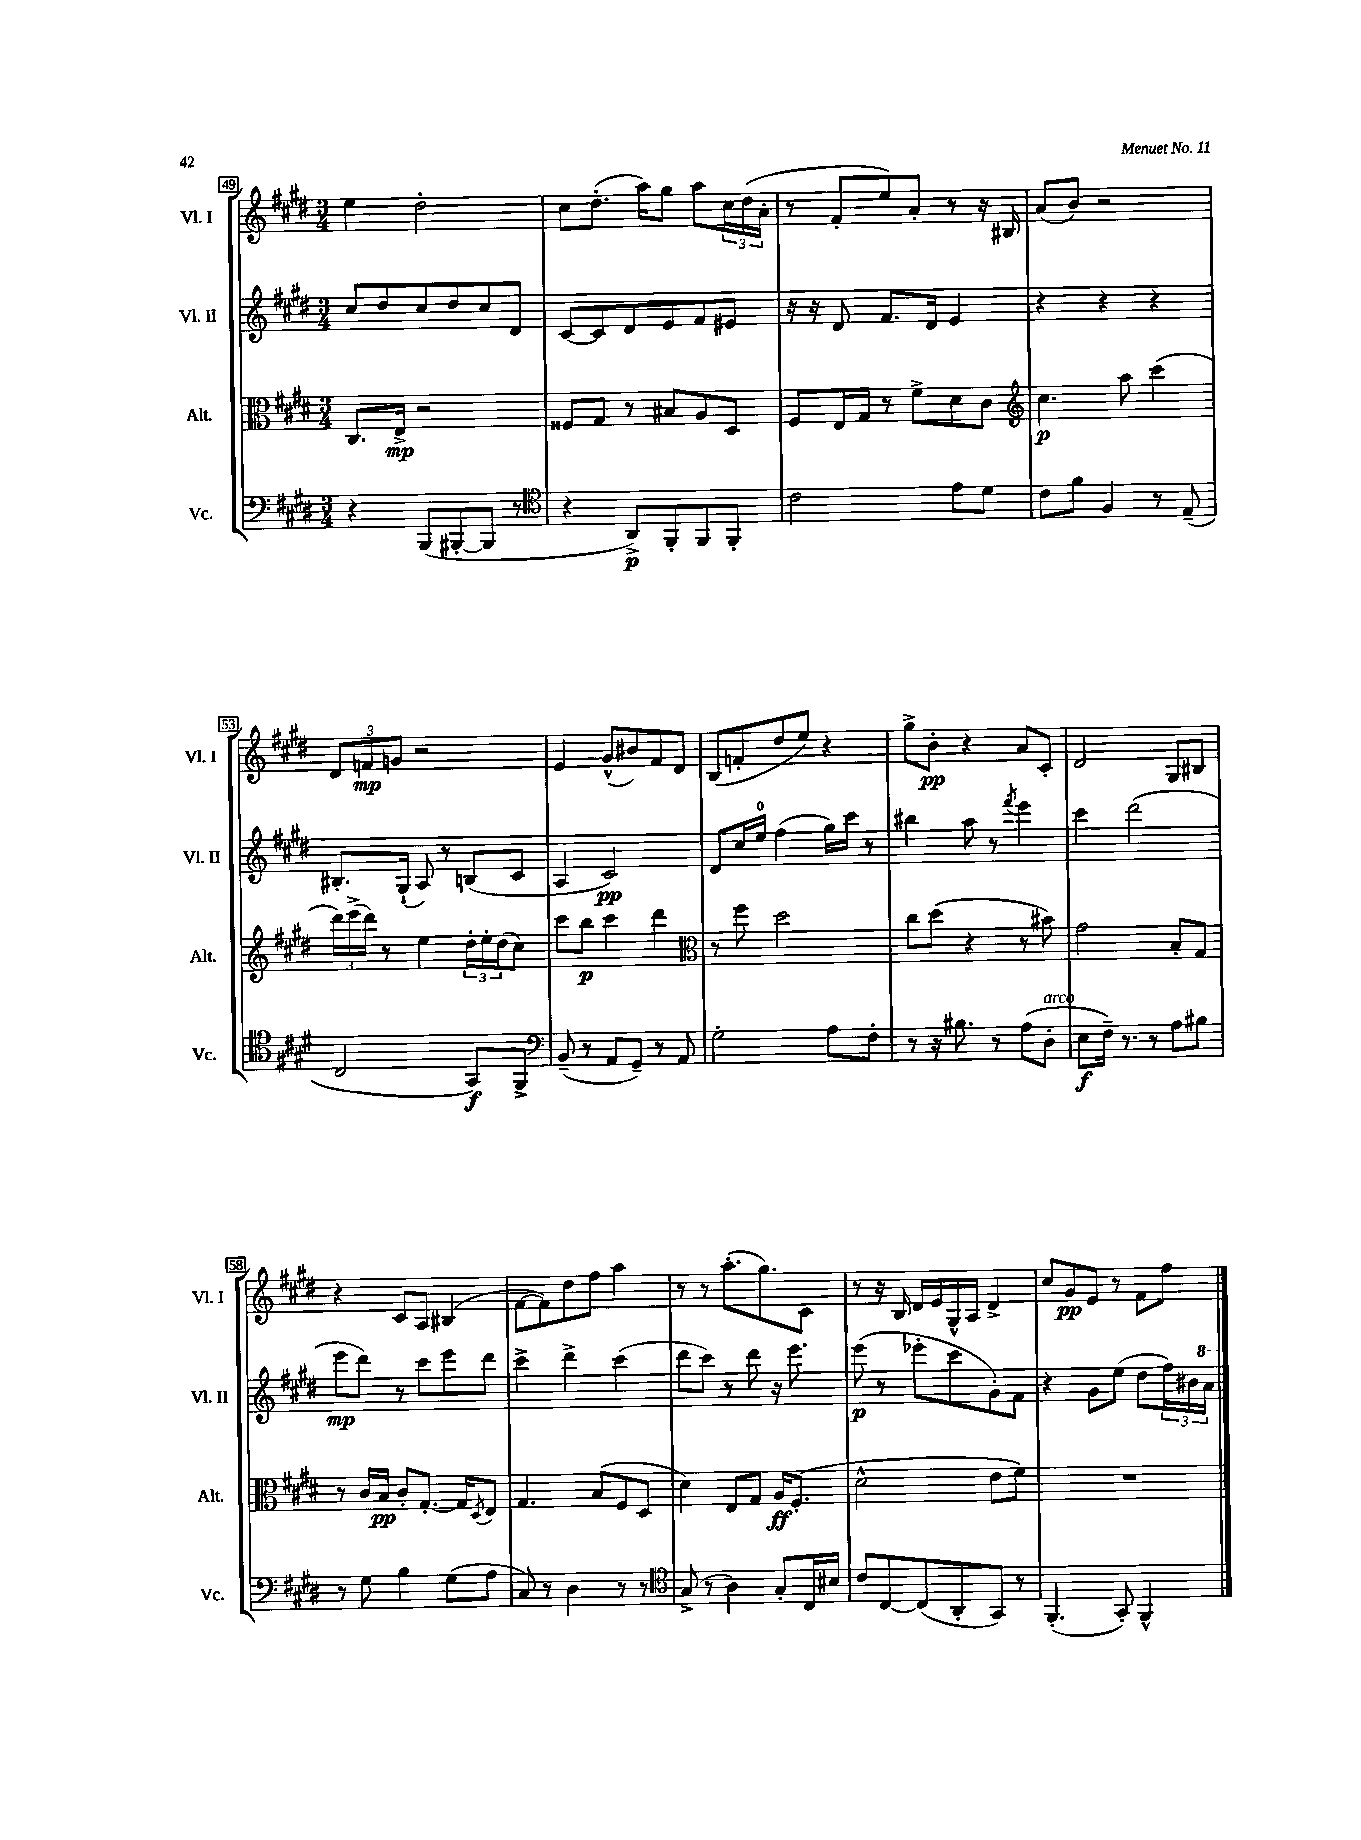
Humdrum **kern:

**kern	**kern	**kern	**kern
*staff4	*staff3	*staff2	*staff1
*clefF4	*clefC3	*clefG2	*clefG2
*k[f#c#g#d#]	*k[f#c#g#d#]	*k[f#c#g#d#]	*k[f#c#g#d#]
*M3/4	*M3/4	*M3/4	*M3/4
4r	8.C#	8cc#	4ee
.	.	8dd#	.
.	16E^	.	.
(8BBB	2r	8cc#	2dd#'
[8BBB#'	.	8dd#	.
8BBB#]	.	8cc#	.
8r	.	8d#	.
=	=	=	=
*clefC4	*	*	*
4r	8F##	[8c#	8cc#
.	8G#	8c#]	(8.dd#'
8AA^)	8r	8d#	.
.	.	.	16aa)
8FF#'	8B#	8e	8gg#
8FF#	8A	8f#	8aa
8FF#'	8D#	8e#	24cc#
.	.	.	(24dd#
.	.	.	24a'
=	=	=	=
2c#	8F#	16r	8r
.	.	16r	.
.	16E	8d#	8f#'
.	16G#	.	.
.	8r	8.f#	8ee)
.	8f#^	.	8a'
.	.	16d#	.
8e	8d#	4e	8r
8d#	8c#	.	16r
.	.	.	16B#
=	=	=	=
*	*clefG2	*	*
8c#	4.cc#	4r	(8a
8f#	.	.	8b)
4F#	.	4r	2r
.	8aa	.	.
8r	(4ccc#	4r	.
(8E~	.	.	.
=	=	=	=
2C#	24ddd#)	8.B#'	12d#
.	(24eee^	.	.
.	24ddd#)	.	12f
.	8r	.	.
.	.	.	12g
.	.	(16G#`	.
.	4ee	8A)	2r
.	.	8r	.
8GG#)	24dd#'	(8B	.
.	24ee'	.	.
.	(24dd#	.	.
8FF#^	8cc#)	8c#	.
=	=	=	=
*clefF4	*	*	*
(8BB~	8ccc#	4A	4e
8r	8bb	.	.
8AA	4ccc#	2c#)	(8g#^^
8GG#~)	.	.	8b#)
8r	4ddd#	.	8f#
8AA	.	.	8d#
=	=	=	=
*	*clefC3	*	*
2G#'	8r	8d#	(8B
.	8ff#	16cc#	8f'
.	.	16ee	.
.	2dd#	(4ff#	8dd#
.	.	.	8ee)
8A	.	16gg#)	4r
.	.	16ccc#	.
8F#'	.	8r	.
=	=	=	=
8r	8cc#	4bb#	8gg#^
16r	(8dd#	.	8b'
8.B#	.	.	.
.	4r	8aa	4r
8r	.	8r	.
.	.	8qfff#	.
(8A	8r	4eee	8a
8D#'	8b#)	.	8c#'
=	=	=	=
8E	2g#	4ccc#	2d#
16F#~)	.	.	.
8.r	.	.	.
.	.	(2ddd#	.
8r	.	.	.
8A	8B'	.	8G#
8B#	8G#	.	8B#
=	=	=	=
8r	8r	8eee	4r
8G#	16c#	8ddd#)	.
.	16B	.	.
4B	8c#'	8r	8c#
.	[8.G#'	8ccc#	8A
(8G#	.	8eee	(4B#
.	16G#]	.	.
.	8qD#	.	.
8A	8E	8ddd#	.
=	=	=	=
8C#)	4.G#	4ccc#^	[8f#
8r	.	.	8f#])
4D#	.	4ddd#^	8dd#
.	(8B	.	8ff#
8r	8F#	(4ccc#	4aa
8r	8D#	.	.
=	=	=	=
*clefC4	*	*	*
(8G#^	4d#)	8ddd#	8r
8r	.	8ccc#)	8r
4A)	8E	8r	(8.aa'
.	8G#	8ddd#	.
.	.	.	8.gg#)
8G#'	16A	16r	.
.	(8.F#'	8.eee	.
16C#	.	.	8c#
16B#	.	.	.
=	=	=	=
8c#	2d#^^	(8eee	8r
[8C#	.	8r	16r
.	.	.	16B
(8C#]	.	8eee-'	16d#
.	.	.	16e
8AA'	.	8ccc#	16G#^^
.	.	.	16A
8GG#)	8e	8g#')	4d#^
8r	8f#)	8f#	.
=	=	=	=
(4.FF#'	2.r	4r	8cc#
.	.	.	8g#
.	.	8g#	8e
8GG#')	.	(8ee	8r
4FF#^^	.	8dd#	8f#
.	.	24ff#)	8ff#
.	.	24b#	.
.	.	24aa	.
==	==	==	==
*-	*-	*-	*-
